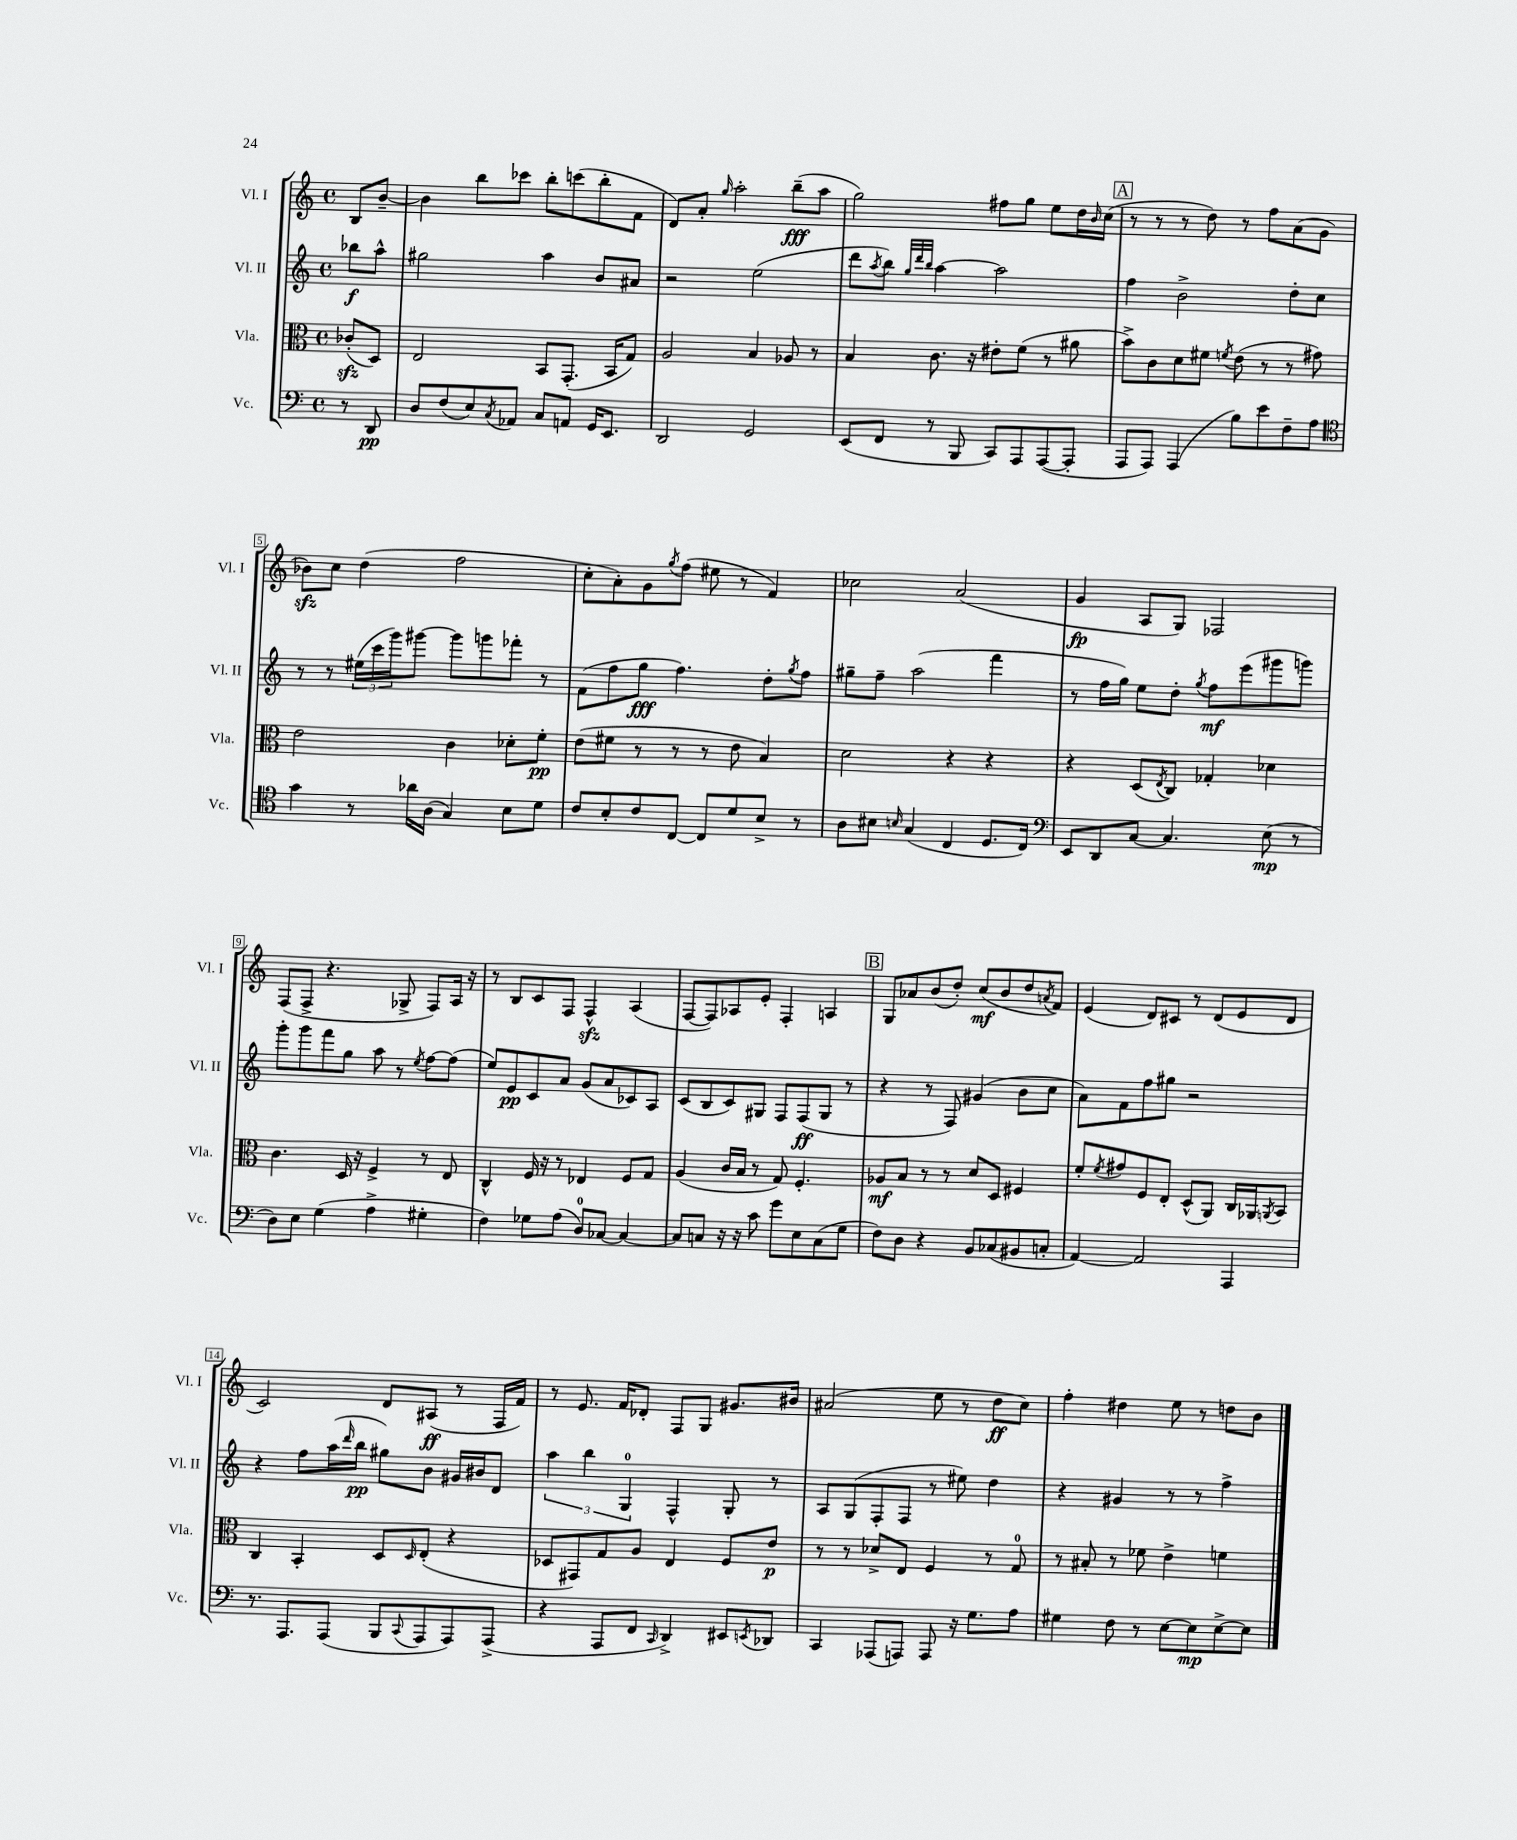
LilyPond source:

<<
\new StaffGroup <<
\new Staff = "s0" \with { instrumentName = "Vl. I" shortInstrumentName = "Vl. I" } {
    \clef treble \key c \major \defaultTimeSignature \time 4/4 \partial 4
    b8 b'8~-- |
    b'4 b''8 ces'''8 b''8-. c'''8( b''8-. f'8 |
    d'8) a'8-. \grace { g''16 } a''2-. b''8--\fff( a''8 |
    g''2) fis''8 g''8 e''8 d''16 \grace { b'16 } c''16( |
    \mark \markup { \box "A" } r8 r8 r8 d''8) r8 f''8 a'8( g'8 |
    bes'8\sfz) c''8 d''4( f''2 |
    c''8-. a'8-.) g'8 \acciaccatura { g''8 } f''8( eis''8 r8 f'4) |
    ces''2 a'2( |
    g'4\fp a8 g8) fes2 |
    f8( f8-> r4. ges8-> f8) a16 r16 |
    r8 b8 c'8 f8 f4-^\sfz a4( |
    f8~ f8) aes8 e'8-. f4-. a4 |
    \mark \markup { \box "B" } g8 aes'8 b'8( d''8-.) c''8\mf( b'8 d''8 \acciaccatura { a'8 } f'8) |
    e'4( d'8) cis'8 r8 d'8( e'8 d'8 |
    c'2) d'8 ais8\ff( r8 f16 f'16) |
    r8 e'8. f'16 des'8-. f8 g8 gis'8. bis'16 |
    ais'2( e''8 r8 d''8\ff c''8) |
    f''4-. dis''4 e''8 r8 d''8 b'8 \bar "|." |
}
\new Staff = "s1" \with { instrumentName = "Vl. II" shortInstrumentName = "Vl. II" } {
    \clef treble \key c \major \defaultTimeSignature \time 4/4 \partial 4
    bes''8\f a''8-^ |
    gis''2 a''4 b'8 ais'8 |
    r2 e''2( |
    d'''8 \acciaccatura { a''8 } b''8) \grace { g''32 d'''32 b''32 } a''4~ a''2 |
    \mark \markup { \box "A" } f''4 b'2-> d''8-. c''8 |
    r8 r8 \tuplet 3/2 { eis''16( c'''16 g'''16) } gis'''8~ gis'''8 g'''8 fes'''8-. r8 |
    f'8( f''8 g''8\fff f''4.) d''8-. \acciaccatura { g''8 } f''8 |
    gis''8-- f''8-- a''2( f'''4 |
    r8 f''16 g''16) e''8 d''8-. \acciaccatura { g''8 } f''8\mf e'''8( gis'''8 g'''8) |
    g'''8-. g'''8 f'''8 g''8 a''8 r8 \acciaccatura { e''8 } f''8~ f''8( |
    e''8) e'8\pp c'8 a'8 g'8( a'8 ces'8) a8 |
    c'8( b8 c'8) gis8 f8 f8\ff( gis8 r8 |
    \mark \markup { \box "B" } r4 r8 f8) gis'4( b'8 c''8 |
    a'8) f'8 f''8 gis''8 r2 |
    r4 f''8 a''16( \grace { d'''16 } b''16\pp gis''8) b'8 gis'16 bis'16 d'8 |
    \tuplet 3/2 { a''4 b''4 g4-0 } f4-^ g8-. r8 |
    a8 g8( f8-. f8 r8 eis''8) d''4 |
    r4 gis'4 r8 r8 f''4-> \bar "|." |
}
\new Staff = "s2" \with { instrumentName = "Vla." shortInstrumentName = "Vla." } {
    \clef alto \key c \major \defaultTimeSignature \time 4/4 \partial 4
    ces'8-.\sfz( d8) |
    e2 b,8 g,8.-.( b,16 g8) |
    a2 b4 aes8 r8 |
    b4 c'8. r16 eis'8-. f'8( r8 ais'8 |
    \mark \markup { \box "A" } b'8->) c'8 d'8 fis'8 \acciaccatura { f'8 } e'8( r8 r8 gis'8) |
    e'2 c'4 des'8-. f'8-.\pp |
    e'8( fis'8 r8 r8 r8 e'8 b4) |
    d'2 r4 r4 |
    r4 d8( \acciaccatura { e8 } c8) ges4-. des'4 |
    c'4. d16 r16 f4-> r8 e8 |
    c4-^ f16 r16 r8 ees4 f8 g8 |
    a4( c'16 b16 r8 g8) f4.-. |
    \mark \markup { \box "B" } aes8\mf b8 r8 r8 d'8 d8 fis4 |
    f'8-. \acciaccatura { f'8 } gis'8 f8 e8-. d8-^( a,8) c16 aes,16 \acciaccatura { a,8 } b,8 |
    c4 b,4-. d8 \grace { d16 } e8-.( r4 |
    des8 gis,8) g8 a8 e4 f8 e'8\p |
    r8 r8 des'8-> e8 f4 r8 g8-0 |
    r8 bis8-. r8 fes'8 e'4-> f'4 \bar "|." |
}
\new Staff = "s3" \with { instrumentName = "Vc." shortInstrumentName = "Vc." } {
    \clef bass \key c \major \defaultTimeSignature \time 4/4 \partial 4
    r8 d,8\pp |
    d8 f8( e8) \acciaccatura { c8 } aes,8 c8 a,8 g,16 e,8. |
    d,2 g,2 |
    e,8( f,8 r8 b,,8 c,8) a,,8 a,,8~( a,,8-. |
    \mark \markup { \box "A" } a,,8 a,,8) a,,4( b8) e'8 f8-- a8 |
    \clef tenor g'4 r8 aes'16 a16( g4) b8 d'8 |
    c'8 b8-. c'8 c8~ c8 d'8 b8-> r8 |
    a8 bis8 \grace { b16 } g4( c4 d8. c16) |
    \clef bass e,8 d,8 c8~ c4. e8\mp( r8 |
    d8) e8 g4( a4-> gis4-. |
    f4) ges8 a8( d8-0) ces8~ ces4~ |
    ces8 c8 r16 r16 c'8 g'8 e8 c8( g8 |
    \mark \markup { \box "B" } f8) d8 r4 b,8 ces8( bis,8 c8-. |
    a,4~) a,2 a,,4 |
    r8. a,,8. a,,8( b,,8 \appoggiatura { c,8 } a,,8 a,,8) a,,8->( |
    r4 a,,8 f,8 \grace { c,16 } d,4->) eis,8 \acciaccatura { e,8 } des,8 |
    c,4 aes,,8( a,,8) a,,8 r16 g8. a8 |
    gis4 f8 r8 e8~ e8\mp e8~-> e8 \bar "|." |
}
>>
>>
\layout { \context { \Score \override BarNumber.stencil = #(make-stencil-boxer 0.1 0.3 ly:text-interface::print) } }
